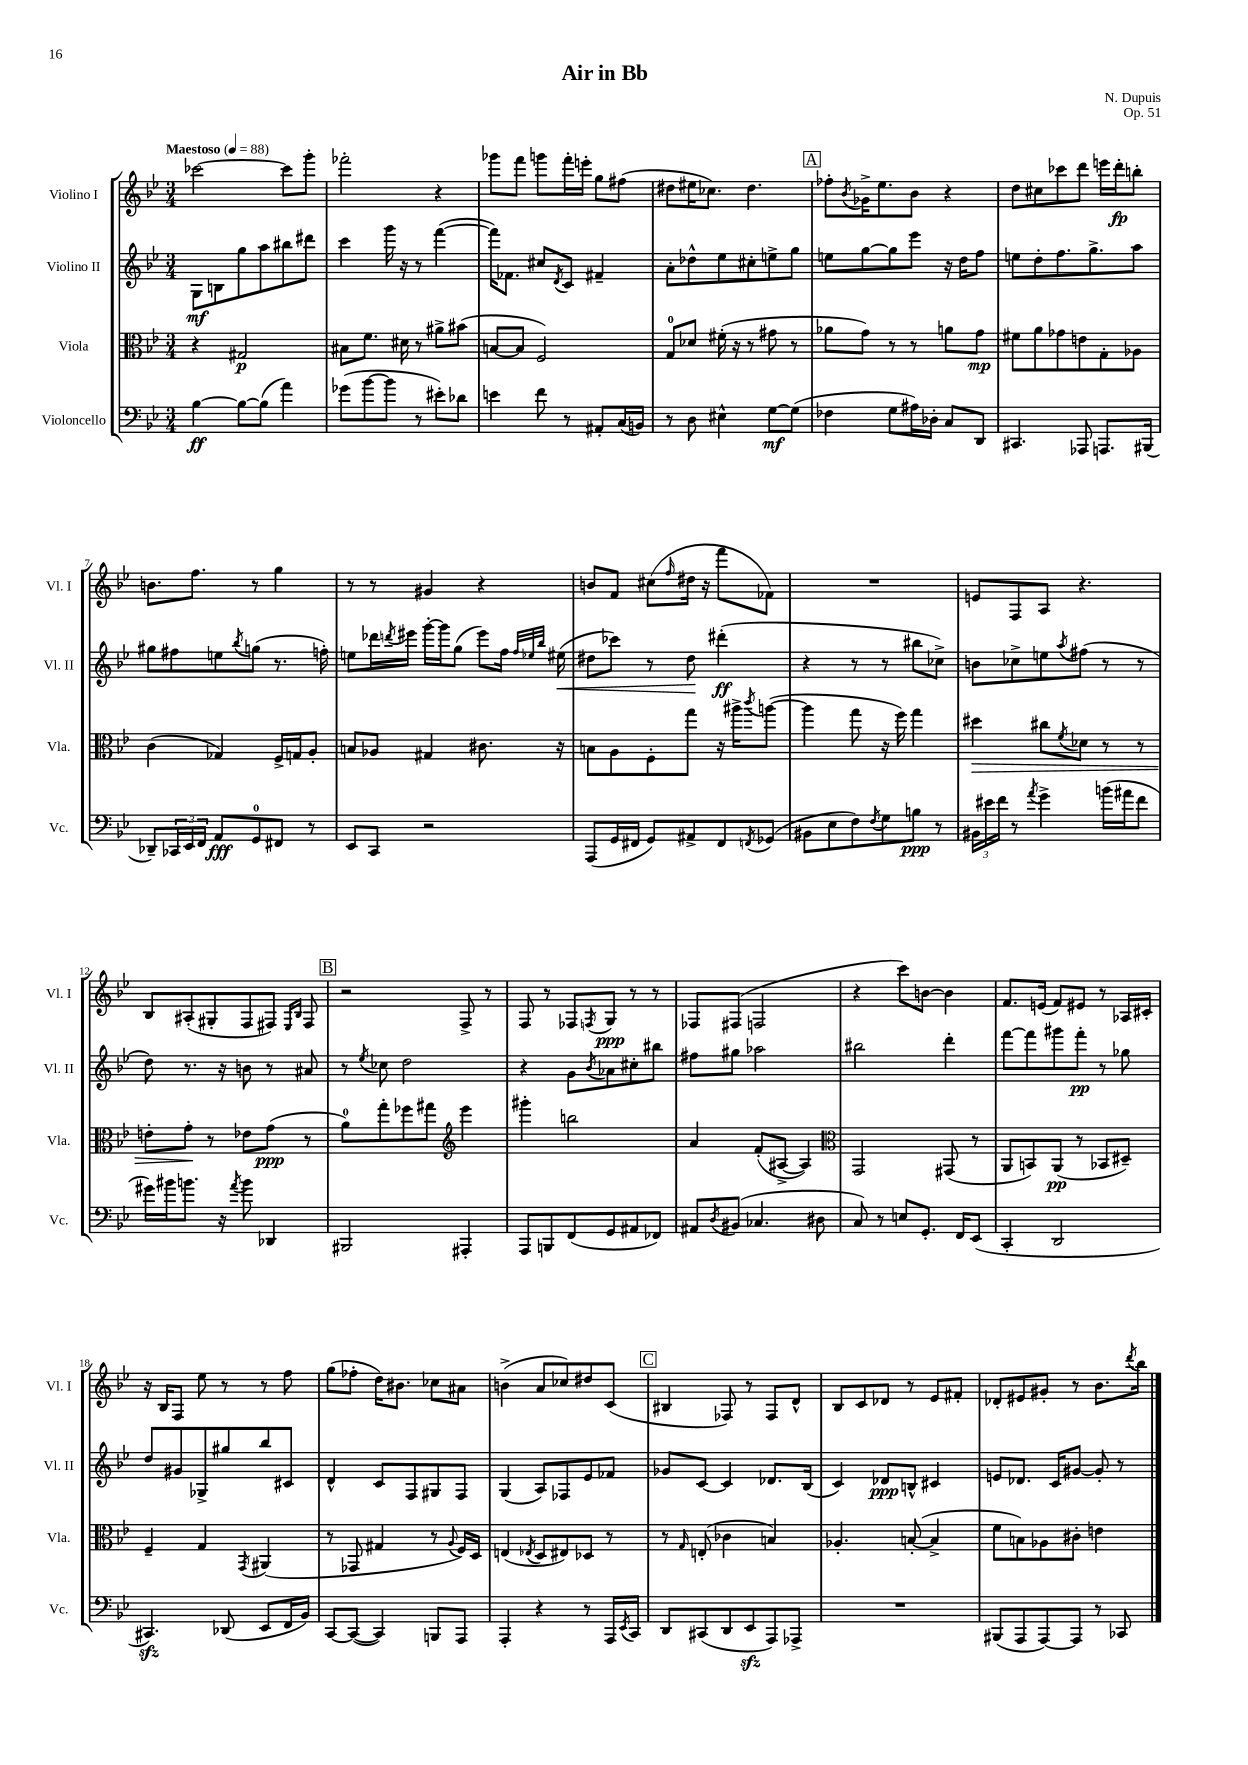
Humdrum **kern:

**kern	**kern	**kern	**kern
*staff4	*staff3	*staff2	*staff1
*clefF4	*clefC3	*clefG2	*clefG2
*k[b-e-]	*k[b-e-]	*k[b-e-]	*k[b-e-]
*M3/4	*M3/4	*M3/4	*M3/4
*MM88	*MM88	*MM88	*MM88
[4B-	4r	8G	[2ccc-
.	.	8B	.
8B-_	2G#	8gg	.
(8B-]	.	8aa	.
4a)	.	8bb#	8ccc-]
.	.	8ddd#	8ggg'
=	=	=	=
(8g-	8B#	4ccc	2fff-'
[8b-	8.f	.	.
8b-]	.	16ggg	.
.	16d#	16r	.
8r	8r	8r	.
8e#')	8a#^	([4fff	4r
8d-	(8b#	.	.
=	=	=	=
4e	[8B	16fff])	8ggg-
.	.	8.f-	.
.	8B]	.	8fff
8f	2F)	8cc#	8ggg
.	.	8qd	.
8r	.	8c	16fff'
.	.	.	16eee'
8AA#'	.	4f#~	8gg
(16C	.	.	(8ff#
16BB)	.	.	.
=	=	=	=
8r	8G	8a'	8dd#
8D	8d-	8dd-^^	16ee#
.	.	.	8.cc-)
4E#^^	(16f#'	8ee-	.
.	16r	.	.
.	8r	8cc#'	4.dd#
[8G	8g#	8ee^	.
(8G]	8r	8gg	.
=	=	=	=
4F-	8a-	8ee	8ff-'
.	.	.	8qb-
.	8g)	[8gg	16g-^
.	.	.	8.ee-
8G	8r	8gg]	.
16A#)	8r	8eee-	8b-
16D-'	.	.	.
8C	8a	16r	4r
.	.	16dd	.
8DD	8g	8ff	.
=	=	=	=
4.CC#	8f#	8ee	8dd
.	8a	8dd'	8cc#
.	8g-	8.ff	8ccc-
8AAA-	8e	.	8ddd
.	.	8.gg^	.
8.AAA	8G'	.	16eee
.	.	.	16ddd'
.	8A-	8aa	8bb'
(16BBB#	.	.	.
=	=	=	=
8DD-~)	(4c	8gg#	8.b
24CC-	.	8ff#	.
24EE-	.	.	.
.	.	.	8.ff
24FF	.	.	.
8AA	4G-)	8ee	.
.	.	8qbb-	.
8GG	.	(8gg	8r
8FF#	16F^	8.r	4gg
.	16G	.	.
8r	8A'	.	.
.	.	16ff')	.
=	=	=	=
8EE-	8B	8ee	8r
8CC	8A-	16ddd-	8r
.	.	8qddd	.
.	.	16eee#	.
2r	4G#	[16ggg'	4g#
.	.	16ggg]	.
.	.	(8gg	.
.	8.c#	8eee#)	4r
.	.	16ff	.
.	.	32qqff	.
.	.	32qqee-	.
.	.	32qqbb-	.
.	16r	(16ee#	.
=	=	=	=
(8AAA	8B	8dd#	8b
16GG	8A	8ccc-)	8f
16FF#	.	.	.
8GG)	8F'	8r	(8cc#
.	.	.	16qqff
8AA#^	8gg	8dd#	16dd#
.	.	.	16r
8FF#	16r	(4ddd#'	8fff
.	16aa#^	.	.
8qFF	8qccc	.	.
(8GG-	([8aa	.	8f-)
=	=	=	=
8BB#	4aa]	4r	2.r
8E-	.	.	.
8F)	8gg	8r	.
8qF	.	.	.
8G	16r	8r	.
.	16ff)	.	.
8B	4gg	8bb#	.
8r	.	8cc-^)	.
=	=	=	=
24BB#	4dd#	8b	8e
24e#	.	.	.
24f	.	.	.
8r	.	8cc-^	8F
8qa	.	.	.
4g^	8cc#	8ee	8A
.	8qf	8qaa	.
.	8d-	(8ff#	4.r
(16b	8r	8r	.
16a#	.	.	.
8f	8r	8r	.
=	=	=	=
16g#)	8e'	8dd)	8B-
16b#	.	.	.
8.b	8g'	8.r	(8A#'
.	8r	.	8G#'
16r	.	16r	.
8qa	.	.	.
8b	8e-	8b	8F
4DD-	(8g	8r	8F#)
.	.	.	16qqE-
.	.	.	16qqB-
.	8r	8a#	8F#
=	=	=	=
2BBB#	8a)	8r	2r
.	.	8qee-	.
.	8gg'	8cc-	.
.	8ff-	2dd	.
.	8gg#	.	.
*	*clefG2	*	*
4AAA#'	4eee-	.	8F^
.	.	.	8r
=	=	=	=
8AAA	4ggg#'	4r	8F
8BBB	.	.	8r
(8FF	2bb	8g	8F-
.	.	8qb-	8qF
8GG	.	8a-	8G
8AA#	.	8cc#'	8r
8FF-)	.	8bb#	8r
=	=	=	=
8AA#	4a	8ff#	8F-
8qD	.	.	.
(8BB#	.	8gg#	(8F#
4.C-	(8f'	2aa-	2F
.	[8A#^	.	.
.	4A#])	.	.
8D#	.	.	.
=	=	=	=
*	*clefC3	*	*
8C)	2GG	2bb#	4r
8r	.	.	.
8E	.	.	8ccc)
8.GG'	.	.	[8b
.	(8GG#	4ddd'	4b]
16FF	.	.	.
(8EE-	8r	.	.
=	=	=	=
4CC'	8AA	[8fff	8.f
.	8BB)	8fff]	.
.	.	.	(16e
2DD	(8AA	8ggg#	8f)
.	8r	8fff'	8e#
.	8BB-	8r	8r
.	8D#~)	8gg-	16A-
.	.	.	16c#'
=	=	=	=
4.CC#)	4F~	8dd	16r
.	.	.	16B-
.	.	8g#	8F
.	4G	8G-^	8ee-
(8DD-	.	8gg#	8r
.	8qGG	.	.
8EE-	(4AA#	8bb-	8r
16FF	.	8c#	8ff
16BB-)	.	.	.
=	=	=	=
[8CC	8r	4d^^	(8gg
(8CC_	8GG-	.	8ff-'
4CC])	4G#	8c	16dd)
.	.	.	8.b#
.	.	8F	.
8BBB	8r	8G#	8cc-
.	8qqA	.	.
8AAA	16F)	8F	8a#
.	16D	.	.
=	=	=	=
4AAA'	(4E	(4G	(4b^
.	8qE-	.	.
4r	8D	8A)	8a
.	8E#)	8F-	8cc-)
8r	8D-	8e-	8dd#
16AAA	8r	8f-	(8c
8qEE-	.	.	.
16CC	.	.	.
=	=	=	=
8DD	8r	8g-	4B#
.	16qqG	.	.
(8CC#	(8E'	[8c	.
8DD	4c-	4c]	8F-)
8EE-	.	.	8r
8AAA)	4B)	8.d-	8F-
8AAA-^	.	.	8d^^
.	.	(16B-	.
=	=	=	=
2.r	4.A-'	4c)	8B-
.	.	.	8c
.	.	8d-	8d-
.	([8B'	8B^^	8r
.	4B^]	4c#	8e-
.	.	.	8f#'
=	=	=	=
(8BBB#	8f	8e	8d-'
8AAA	8B)	8.d-	8e#
[8AAA)	8A-	.	8g#'
.	.	16c	.
8AAA]	8c#'	[8g#	8r
8r	4e	8g#']	8.b-
8CC-	.	8r	.
.	.	.	8qddd
.	.	.	16bb-
==	==	==	==
*-	*-	*-	*-
